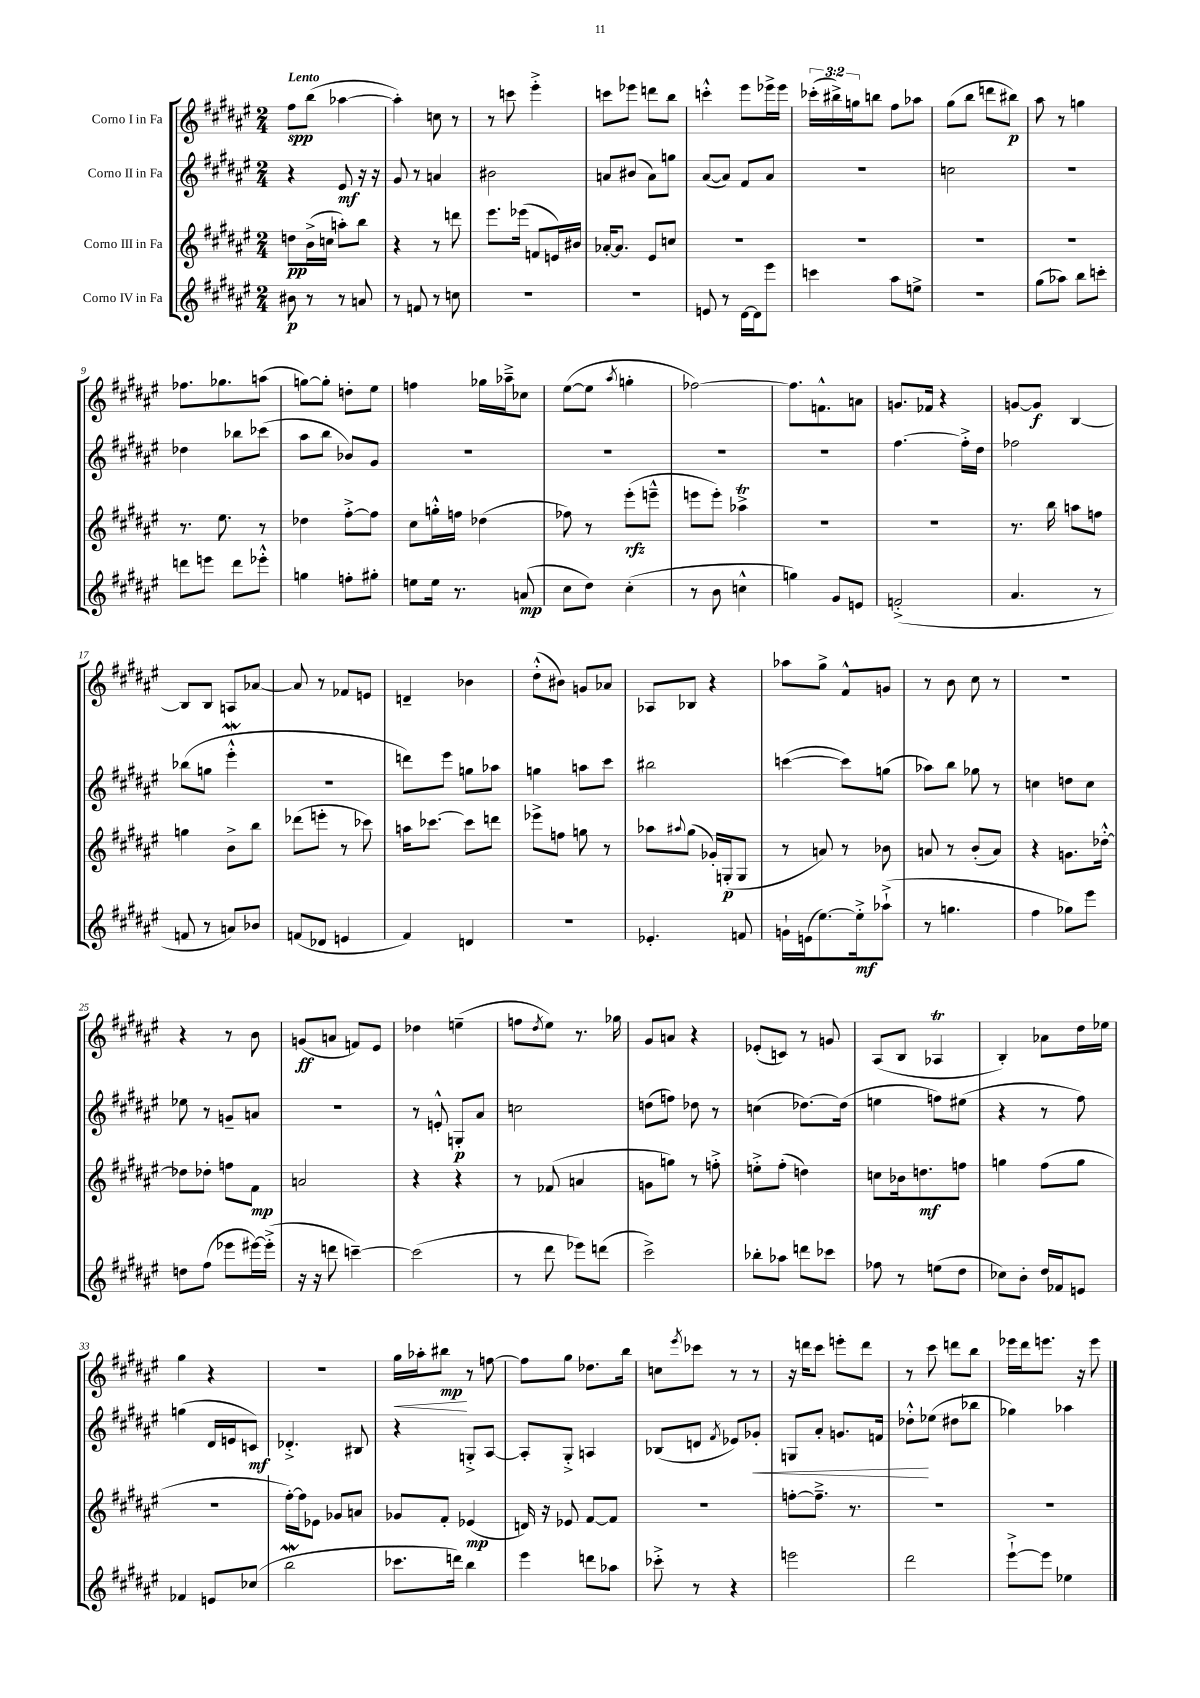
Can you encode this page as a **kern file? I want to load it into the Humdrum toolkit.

**kern	**kern	**kern	**kern
*staff4	*staff3	*staff2	*staff1
*clefG2	*clefG2	*clefG2	*clefG2
*k[f#c#g#d#a#e#]	*k[f#c#g#d#a#e#]	*k[f#c#g#d#a#e#]	*k[f#c#g#d#a#e#]
*M2/4	*M2/4	*M2/4	*M2/4
8b#	8dd	4r	8ff#
8r	(16b^	.	(8bb
.	16cc	.	.
8r	8aa')	8e#	[4aa-
8a	8bb	16r	.
.	.	16r	.
=	=	=	=
8r	4r	8g#	4aa-'])
8f	.	8r	.
8r	8r	4a	8cc
8cc	8ddd	.	8r
=	=	=	=
2r	8.eee#	2b#	8r
.	.	.	8ccc
.	(16eee-	.	.
.	8f	.	4eee#'^
.	16e)	.	.
.	16b#	.	.
=	=	=	=
2r	[16a-'	8a	8ccc
.	8.a-]	.	.
.	.	(8b#	8eee-
.	8e#	8a)	8ddd
.	8cc	8gg	8bb
=	=	=	=
8e	2r	([8a#	4ccc'^^
8r	.	8a#])	.
[16d#	.	8f#	8eee#
16d#]	.	.	.
8eee#	.	8a#	16eee-^
.	.	.	16eee-
=	=	=	=
4ccc	2r	2r	(24ccc-'
.	.	.	24bb#^)
.	.	.	24gg
.	.	.	8bb
8aa#	.	.	8ff#
8ee^	.	.	8aa-
=	=	=	=
2r	2r	2cc	(8gg#
.	.	.	8bb
.	.	.	8ddd
.	.	.	8bb#)
=	=	=	=
(8gg#	2r	2r	8aa#
8aa-)	.	.	8r
8bb	.	.	4gg
8ccc'	.	.	.
=	=	=	=
8ddd	8.r	4dd-	8.ff-
8eee	.	.	.
.	8.ee#	.	8.gg-
8ddd	.	8bb-	.
8eee-'^^	8r	(8ccc-	(8aa
=	=	=	=
4gg	4dd-	8aa#	[8gg)
.	.	8bb	8gg']
8ff'	[8ff#'^	8b-)	8dd'
8gg#'	8ff#]	8g#	8ee#
=	=	=	=
8ee	8cc#	2r	4ff
16ee	16gg'^^	.	.
8.r	16ff	.	.
.	(4dd-	.	16gg-
.	.	.	16aa-~^
(8a	.	.	8cc-
=	=	=	=
8cc#	8ff-)	2r	([8ee#
8dd#)	8r	.	8ee#]
.	.	.	8qaa#
(4cc#'	(8eee#'	.	4gg'
.	8eee~^^	.	.
=	=	=	=
8r	8eee	2r	[2ff-)
8b	8eee')	.	.
4cc^^	4aa-^	.	.
=	=	=	=
4gg)	2r	2r	8.ff-]
.	.	.	8.f^^
8g#	.	.	.
8e	.	.	8a
=	=	=	=
(2f'^	2r	[4.ff#	8.g
.	.	.	16f-
.	.	.	4r
.	.	16ff#'^]	.
.	.	16dd#	.
=	=	=	=
4.a#	8.r	2ff-	[8g
.	.	.	8g]
.	16bb	.	.
.	8aa	.	[4B
8r	8ff	.	.
=	=	=	=
8f	4gg	(8bb-	8B]
8r	.	8gg	8B
8a)	8b^	4eee#'^^	8A
8b-	8bb	.	[8a-
=	=	=	=
(8f	(8ddd-	2r	8a-]
8d-	8eee'	.	8r
4e	8r	.	8f-
.	8ccc-)	.	8e
=	=	=	=
4f#)	16aa	8ddd)	4d~
.	[8.ccc-	.	.
.	.	8eee#	.
4d	8ccc-]	8gg	4b-
.	8ddd	8aa-	.
=	=	=	=
2r	8eee-^	4gg	(8dd#'^^
.	8ff	.	8b#)
.	8gg	8aa	8g
.	8r	8ccc#	8a-
=	=	=	=
4.e-'	8aa-	2bb#	8A-
.	8qqaa#	.	.
.	(8gg#	.	8B-
.	16g-')	.	4r
.	(16G'	.	.
8f	8G	.	.
=	=	=	=
16g`	8r	([4ccc	8aa-
(16e	.	.	.
[8.ee#)	8a)	.	8gg#^
.	8r	8ccc])	8f#^^
16ee#'^]	.	.	.
(8aa-`^	8b-	(8gg	8g
=	=	=	=
8r	8a	8aa-)	8r
4.gg	8r	8bb	8b
.	(8b'	8gg-	8cc#
.	8a)	8r	8r
=	=	=	=
4ff#	4r	4cc	2r
8gg-)	8.g	8dd	.
8eee#	.	8cc	.
.	[16dd-'^^	.	.
=	=	=	=
8dd	8dd-]	8ee-	4r
(8ff#	8dd-'	8r	.
8eee-	8ff	8g~	8r
[16eee#)	8f#	8a	8b
(16eee#'^]	.	.	.
=	=	=	=
16r	2a	2r	(8g
16r	.	.	.
8ddd	.	.	8a
[4ccc~)	.	.	8f)
.	.	.	8e#
=	=	=	=
(2ccc]	4r	8r	4dd-
.	.	8e'^^	.
.	4r	8G'	(4ee~
.	.	8a#	.
=	=	=	=
8r	8r	2cc	8ff
.	.	.	8qdd#
8ddd#	(8f-	.	8ee#)
8eee-)	4a	.	8.r
(8ddd	.	.	.
.	.	.	16gg-
=	=	=	=
2ccc#^)	8g	(8dd	8g#
.	8gg)	8ff)	8a
.	8r	8dd-	4r
.	8ff'^	8r	.
=	=	=	=
8bb-'	8ee'^	(4cc	(8e-'
8aa-	(8ff#'	.	8c)
8ddd	4dd)	[8.dd-)	8r
8ccc-	.	.	8g
.	.	(16dd-]	.
=	=	=	=
8ff-	8cc	4ee	(8A#
8r	16b-	.	8B
.	8.dd	.	.
(8ee	.	8ff)	4A-
8dd#	8ff	(8ee#	.
=	=	=	=
8cc-)	4gg	4r	4B')
8b'	.	.	.
16dd#	(8ff#	8r	8a-
16f-	.	.	.
8e	8gg	8ff#)	16dd#
.	.	.	16ee-
=	=	=	=
4f-	2r	(4gg	4gg#
8e	.	16d#	4r
.	.	16e	.
(8cc-	.	8c)	.
=	=	=	=
2bb	[16ff#')	4.d-'^	2r
.	16ff#]	.	.
.	8e-	.	.
.	8g-	.	.
.	8a	8B#	.
=	=	=	=
8.ccc-	8g-	4r	16gg#
.	.	.	16aa-'
.	8f#'	.	8bb#
16ddd)	.	.	.
4bb	(4e-	8G'^	8r
.	.	[8A#	[8ff
=	=	=	=
4eee#	16d)	8A#']	8ff]
.	16r	.	.
.	8e-	8G#'^	8gg#
8ddd	[8f#	4A	8.dd-
8aa-	8f#]	.	.
.	.	.	16bb
=	=	=	=
8ccc-'^	2r	(8B-	8cc
.	.	.	8qeee#
8r	.	8d	8ccc-
.	.	8qf#	.
4r	.	8e-)	8r
.	.	8g-'	8r
=	=	=	=
2eee	[8ff'	8G	16r
.	.	.	16ddd
.	8.ff~^]	8a#'	8ccc#
.	.	8.g	8eee'
.	8.r	.	.
.	.	.	8ddd
.	.	16f	.
=	=	=	=
2ddd#	2r	8dd-'^^	8r
.	.	(8ee-	8ccc#
.	.	8dd#	8ddd
.	.	8bb-	8bb
=	=	=	=
[8eee#`^	2r	4gg-)	16eee-
.	.	.	16ddd#
8eee#]	.	.	8.eee
4ee-	.	4aa-	.
.	.	.	16r
.	.	.	8eee
==	==	==	==
*-	*-	*-	*-
